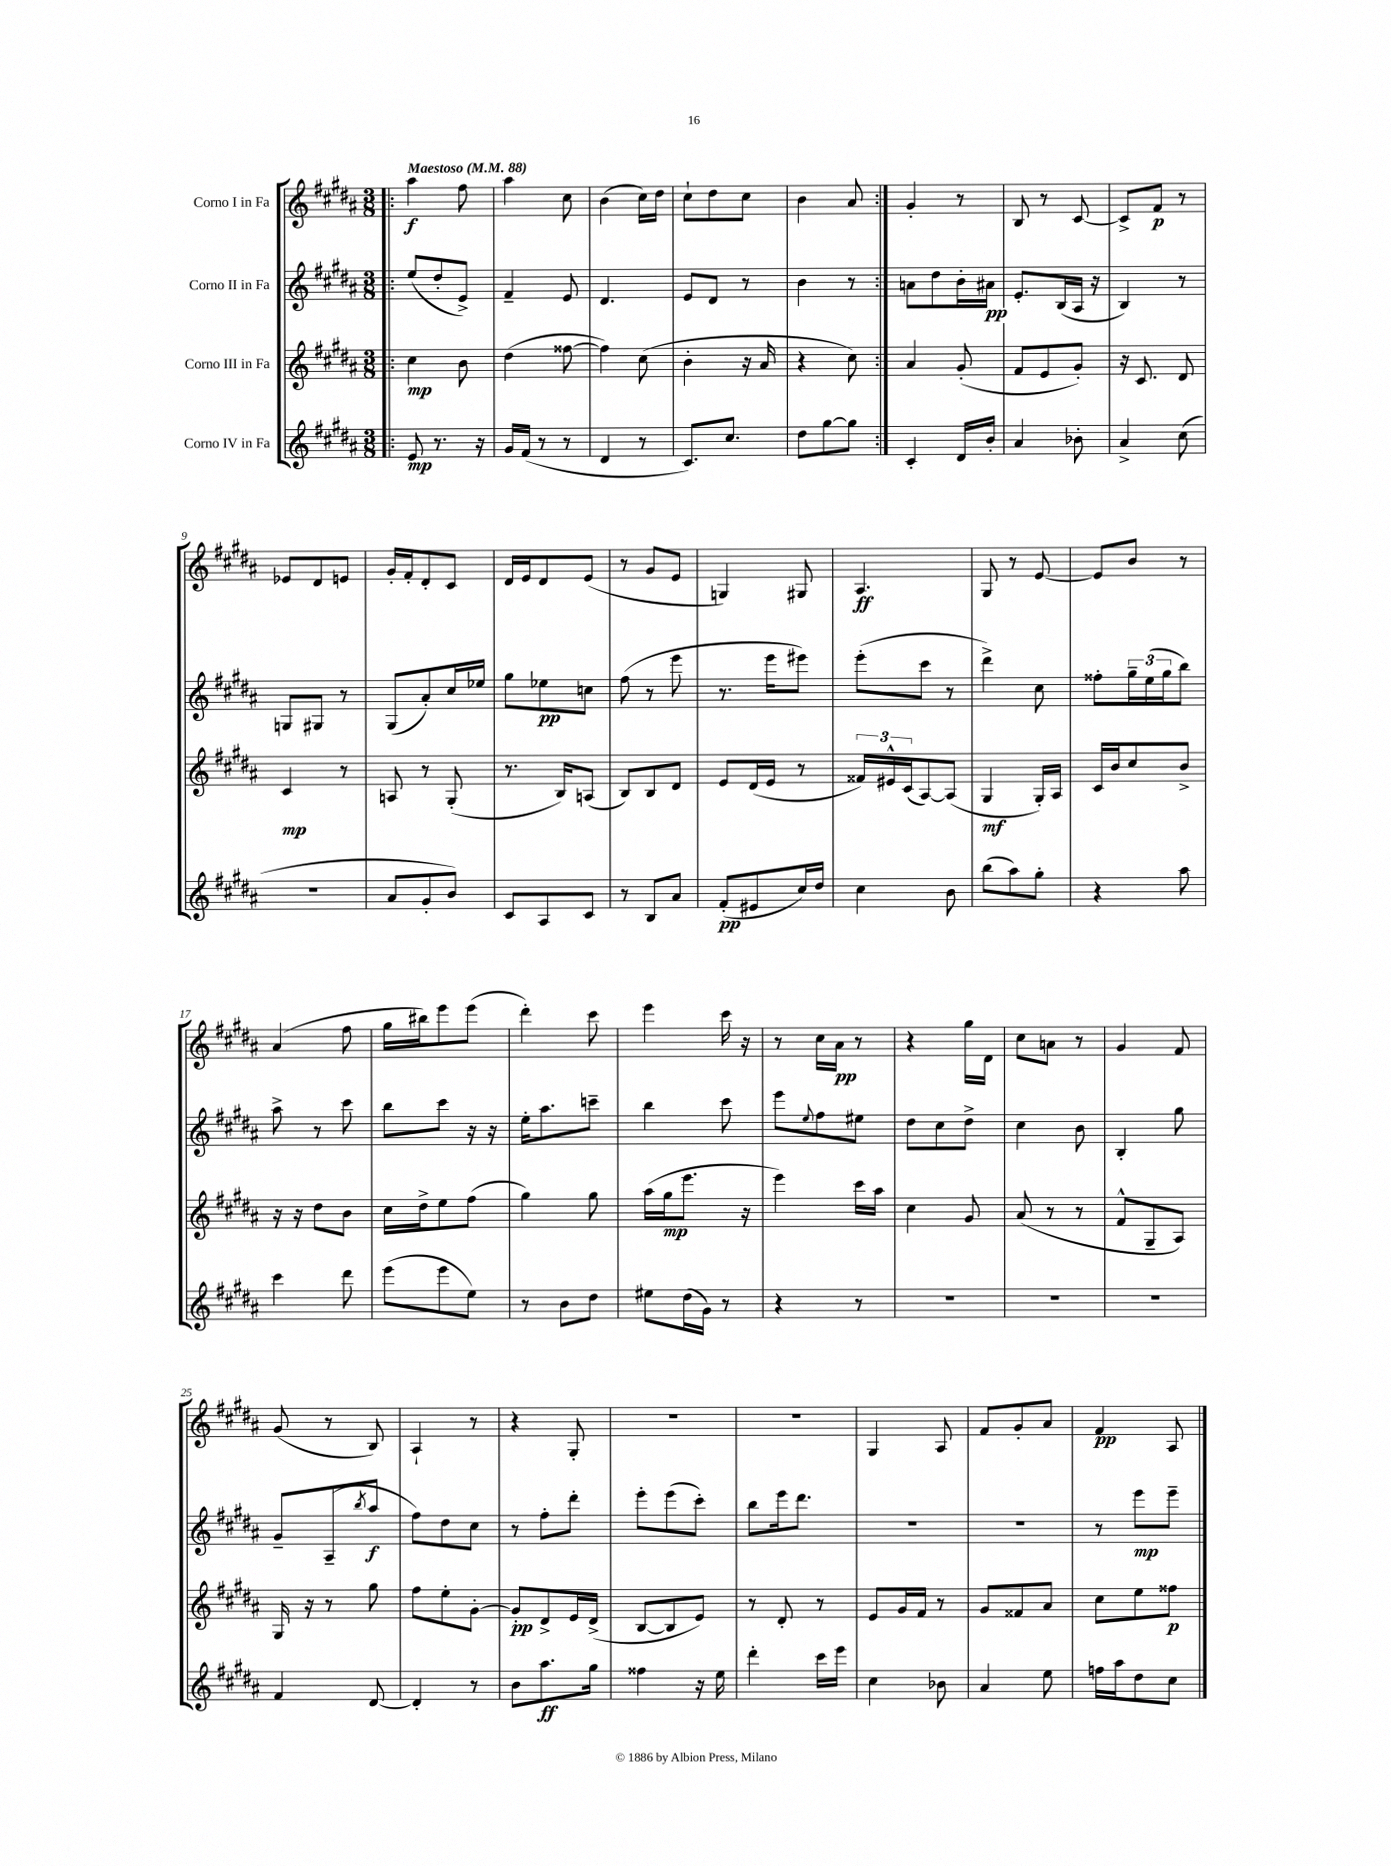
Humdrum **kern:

**kern	**kern	**kern	**kern
*staff4	*staff3	*staff2	*staff1
*clefG2	*clefG2	*clefG2	*clefG2
*k[f#c#g#d#a#]	*k[f#c#g#d#a#]	*k[f#c#g#d#a#]	*k[f#c#g#d#a#]
*M3/8	*M3/8	*M3/8	*M3/8
*MM88	*MM88	*MM88	*MM88
=!|:	=!|:	=!|:	=!|:
8e	4cc#	(8ee	4aa#
8.r	.	8dd#'	.
.	8b	8e^)	8ff#
16r	.	.	.
=	=	=	=
16g#	(4dd#	4f#~	4aa#
(16f#	.	.	.
8r	.	.	.
8r	[8ff##	8e	8cc#
=	=	=	=
4d#	4ff##])	4.d#	(4b
8r	(8cc#	.	16cc#)
.	.	.	16dd#
=	=	=	=
8.c#)	4b'	8e	8cc#`
.	.	8d#	8dd#
8.cc#	.	.	.
.	16r	8r	8cc#
.	16a#	.	.
=	=	=	=
8dd#	4r	4b	4b
[8gg#	.	.	.
8gg#]	8cc#)	8r	8a#
=:|!	=:|!	=:|!	=:|!
4c#'	4a#	8a	4g#'
.	.	8dd#	.
16d#	(8g#'	16b'	8r
16b'	.	16a#	.
=	=	=	=
4a#	8f#	8.e'	8B
.	8e	.	8r
.	.	(16B	.
8b-'	8g#')	16A#	[8c#
.	.	16r	.
=	=	=	=
4a#^	16r	4B)	8c#^]
.	8.c#	.	.
.	.	.	8f#
(8cc#	8d#	8r	8r
=	=	=	=
4.r	4c#	8G	8e-
.	.	8G#	8d#
.	8r	8r	8e
=	=	=	=
8a#	8A	(8G#	16g#'
.	.	.	16f#'
8g#'	8r	8a#')	8d#'
8b)	(8G#'	16cc#	8c#
.	.	16ee-	.
=	=	=	=
8c#	8.r	8gg#	16d#
.	.	.	16e
8A#	.	8ee-	8d#
.	16B)	.	.
8c#	(8A	8cc	(8e
=	=	=	=
8r	8B)	(8ff#	8r
8B	8B	8r	8g#
8a#	8d#	8eee	8e
=	=	=	=
(8f#'	8e	8.r	4G)
8e#	(16d#	.	.
.	16e	16eee	.
16cc#)	8r	8eee#)	8G#
16dd#	.	.	.
=	=	=	=
4cc#	24f##)	(8eee'	4.A#
.	24e#^^	.	.
.	(24c#	.	.
.	[8A#)	8ccc#	.
8b	(8A#]	8r	.
=	=	=	=
(8bb	4G#	4ddd#^)	8G#
8aa#)	.	.	8r
8gg#'	16G#')	8cc#	[8e
.	16A#	.	.
=	=	=	=
4r	16c#	8ff##'	8e]
.	16b	.	.
.	8cc#	24gg#~	8b
.	.	(24ee	.
.	.	24gg#	.
8aa#	8b^	8bb)	8r
=	=	=	=
4ccc#	16r	8aa#^	(4a#
.	16r	.	.
.	8dd#	8r	.
8ddd#	8b	8ccc#	8ff#
=	=	=	=
(8eee	16cc#	8bb	16gg#
.	16dd#^	.	16bb#)
8eee	8ee	8ccc#	8eee
8ee)	(8ff#	16r	(8eee
.	.	16r	.
=	=	=	=
8r	4gg#)	16ee'	4ddd#')
.	.	8.aa#	.
8b	.	.	.
8dd#	8gg#	8ccc~	8ccc#
=	=	=	=
8ee#	(16aa#	4bb	4eee
.	16gg#	.	.
(16dd#	8.eee	.	.
16g#)	.	.	.
8r	.	8ccc#	16ccc#
.	16r	.	16r
=	=	=	=
4r	4eee)	8eee	8r
.	.	8qqee	.
.	.	8ff#	16cc#
.	.	.	16a#
8r	16ccc#	8ee#	8r
.	16aa#	.	.
=	=	=	=
4.r	4cc#	8dd#	4r
.	.	8cc#	.
.	8g#	8dd#^	16gg#
.	.	.	16d#
=	=	=	=
4.r	(8a#	4cc#	8cc#
.	8r	.	8a
.	8r	8b	8r
=	=	=	=
4.r	8f#^^	4B'	4g#
.	8G#~	.	.
.	8A#)	8gg#	8f#
=	=	=	=
4f#	16G#	8g#~	(8g#
.	16r	.	.
.	8r	(8A#~	8r
.	.	8qbb	.
[8d#	8gg#	8aa#	8B)
=	=	=	=
4d#']	8ff#	8ff#)	4A#`
.	8ee'	8dd#	.
8r	[8g#'	8cc#	8r
=	=	=	=
8b	8g#']	8r	4r
8.aa#	8d#^	8ff#'	.
.	16e	8ddd#'	8G#'
16gg#	(16d#^	.	.
=	=	=	=
4ff##	[8B	8eee'	4.r
.	8B]	(8eee	.
16r	8e)	8ccc#')	.
16ee	.	.	.
=	=	=	=
4ddd#'	8r	8bb	4.r
.	8d#'	16eee	.
.	.	8.ddd#	.
16ccc#	8r	.	.
16eee	.	.	.
=	=	=	=
4cc#	8e	4.r	4G#
.	16g#	.	.
.	16f#	.	.
8b-	8r	.	8A#
=	=	=	=
4a#	8g#	4.r	8f#
.	8f##	.	8g#'
8ee	8a#	.	8a#
=	=	=	=
16ff	8cc#	8r	4f#
16aa#	.	.	.
8dd#	8ee	8eee	.
8cc#	8ff##	8eee~	8A#
==	==	==	==
*-	*-	*-	*-
